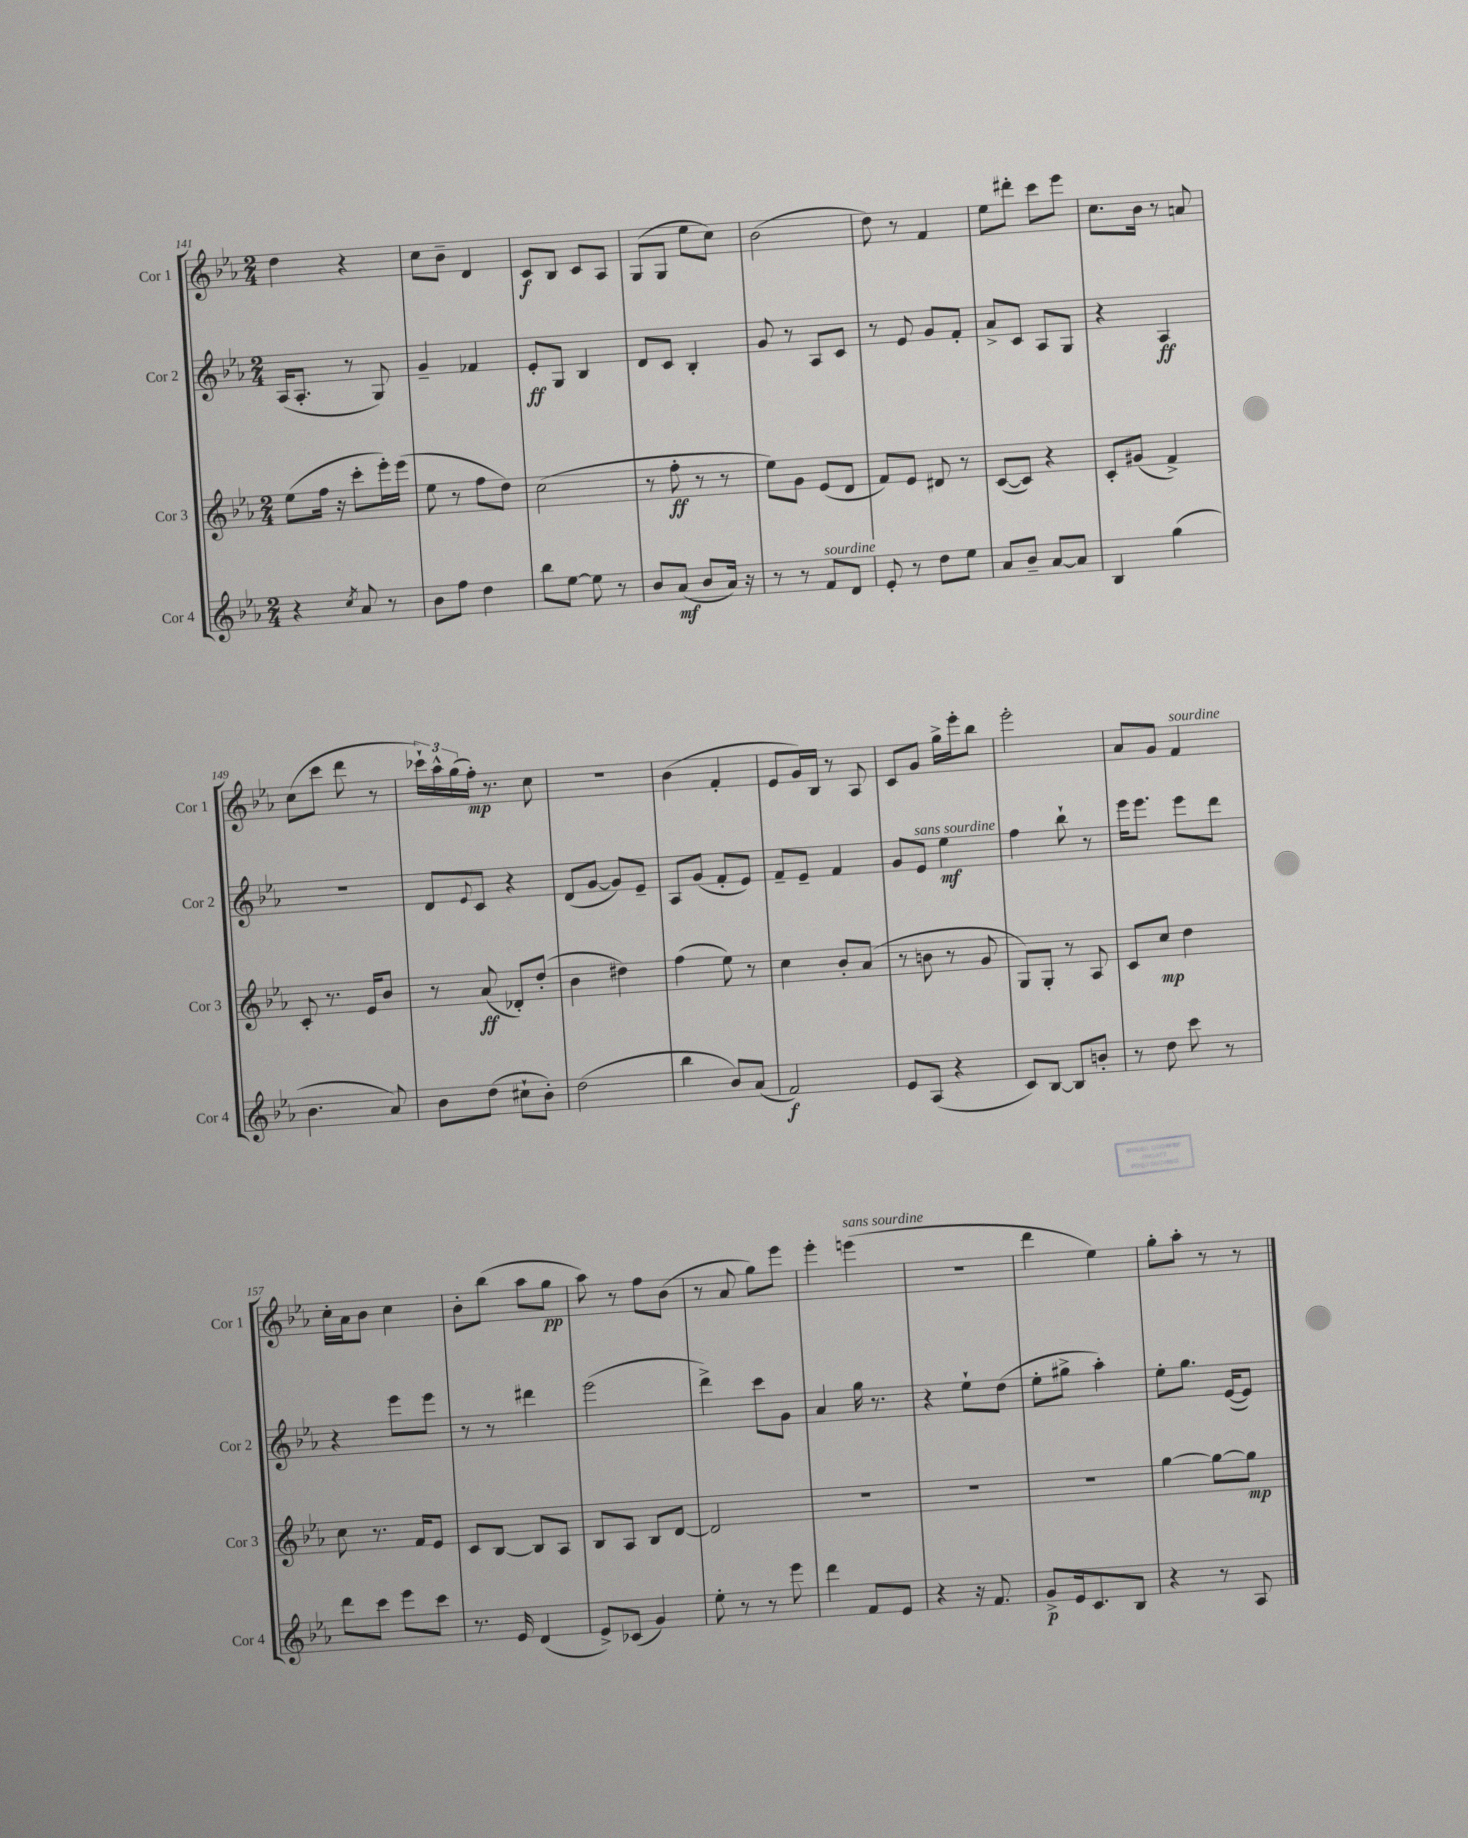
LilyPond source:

<<
\new StaffGroup <<
\new Staff = "s0" \with { instrumentName = "Cor 1" shortInstrumentName = "Cor 1" } {
    \clef treble \key ees \major \numericTimeSignature \time 2/4
    d''4 r4 |
    c''8 bes'8-- d'4 |
    c'8\f bes8 c'8 aes8 |
    g8( g8 ees''8 c''8) |
    bes'2( |
    d''8) r8 f'4 |
    ees''8 dis'''8-. c'''8 ees'''8 |
    c''8. bes'16 r8 a'8 |
    c''8( c'''8 d'''8 r8 |
    \tuplet 3/2 { ces'''16-!) aes''16-^ g''16( } f''16-.\mp) r8. c''8 |
    R2 |
    bes'4( f'4-. |
    ees'8 g'16) bes16 r8 aes8 |
    c'8 g'8 g''16-> ees'''16-. bes''8 |
    ees'''2-. |
    aes'8 g'8 f'4^\markup { \italic "sourdine" } |
    c''16-. aes'16 bes'8 c''4 |
    bes'8-. bes''8( aes''8 g''8\pp |
    aes''8) r8 f''8 bes'8( |
    r8 aes'8 g''8) ees'''8 |
    ees'''4-. e'''4^\markup { \italic "sans sourdine" }( |
    r2 |
    d'''4 ees''4) |
    g''8-. aes''8-. r8 r8 \bar "|." |
}
\new Staff = "s1" \with { instrumentName = "Cor 2" shortInstrumentName = "Cor 2" } {
    \clef treble \key ees \major \numericTimeSignature \time 2/4
    aes16( aes8.-. r8 g8) |
    g'4-- fes'4 |
    ees'8-.\ff g8 bes4 |
    d'8 c'8 bes4-. |
    g'8 r8 aes8 c'8 |
    r8 ees'8 g'8 f'8-. |
    aes'8-> c'8 aes8 g8 |
    r4 aes4\ff |
    R2 |
    d'8 \appoggiatura { ees'8 } c'8 r4 |
    d'8( g'8~ g'8) ees'8-- |
    aes8 g'8( f'8-. ees'8) |
    f'8-- ees'8-- f'4 |
    g'8 ees'8^\markup { \italic "sans sourdine" } ees''4\mf |
    f''4 bes''8-! r8 |
    ees'''16 ees'''8. ees'''8 d'''8 |
    r4 ees'''8 ees'''8 |
    r8 r8 dis'''4 |
    ees'''2( |
    d'''4->) c'''8 g'8 |
    aes'4 g''16 r8. |
    r4 ees''8-! d''8( |
    ees''8-. gis''8-> aes''4-.) |
    ees''8-. g''8. ees'16~( ees'8) \bar "|." |
}
\new Staff = "s2" \with { instrumentName = "Cor 3" shortInstrumentName = "Cor 3" } {
    \clef treble \key ees \major \numericTimeSignature \time 2/4
    ees''8( f''16 r16 c'''8-. ees'''16-.) ees'''16( |
    ees''8 r8 f''8 d''8) |
    c''2( |
    r8 f''8-.\ff r8 r8 |
    ees''8) g'8 ees'8( d'8 |
    f'8) ees'8 dis'8 r8 |
    c'8~( c'8) r4 |
    c'8-. gis'8( f'4->) |
    c'8-. r8. ees'16 bes'8 |
    r8 aes'8\ff( des'8-.) d''8-.( |
    bes'4 dis''4) |
    f''4( ees''8) r8 |
    c''4 bes'8-. aes'8( |
    r8 b'8 r8 g'8 |
    g8) g8-. r8 aes8 |
    c'8 c''8\mp d''4 |
    c''8 r8. f'16 ees'8 |
    c'8 bes8~ bes8 aes8 |
    bes8 aes8 bes8 d'8~ |
    d'2 |
    R2 |
    R2 |
    R2 |
    g''4~ g''8~ g''8\mp \bar "|." |
}
\new Staff = "s3" \with { instrumentName = "Cor 4" shortInstrumentName = "Cor 4" } {
    \clef treble \key ees \major \numericTimeSignature \time 2/4
    r4 \acciaccatura { c''8 } aes'8 r8 |
    bes'8 f''8 d''4 |
    bes''8 ees''8~ ees''8 r8 |
    bes'8 aes'8\mf( bes'8 aes'16) r16 |
    r8 r8 f'8^\markup { \italic "sourdine" } d'8 |
    ees'8-. r8 d''8 ees''8 |
    aes'8 bes'8-- aes'8~ aes'8 |
    bes4 g''4( |
    bes'4. aes'8) |
    bes'8 d''8( cis''8-! bes'8-.) |
    d''2( |
    bes''4 bes'8) aes'8( |
    f'2\f) |
    ees'8 aes8( r4 |
    c'8) bes8~ bes8 b'8-. |
    r8 d''8 c'''8 r8 |
    d'''8 c'''8 ees'''8 c'''8 |
    r8. ees'16 d'4( |
    ees'8->) ces'8( g'4) |
    ees''8-. r8 r8 ees'''8 |
    d'''4 f'8 ees'8 |
    r4 r16 f'8. |
    g'8->\p ees'16 c'8. bes8 |
    r4 r8 aes8 \bar "|." |
}
>>
>>
\layout { \context { \Score currentBarNumber = #141 } }
